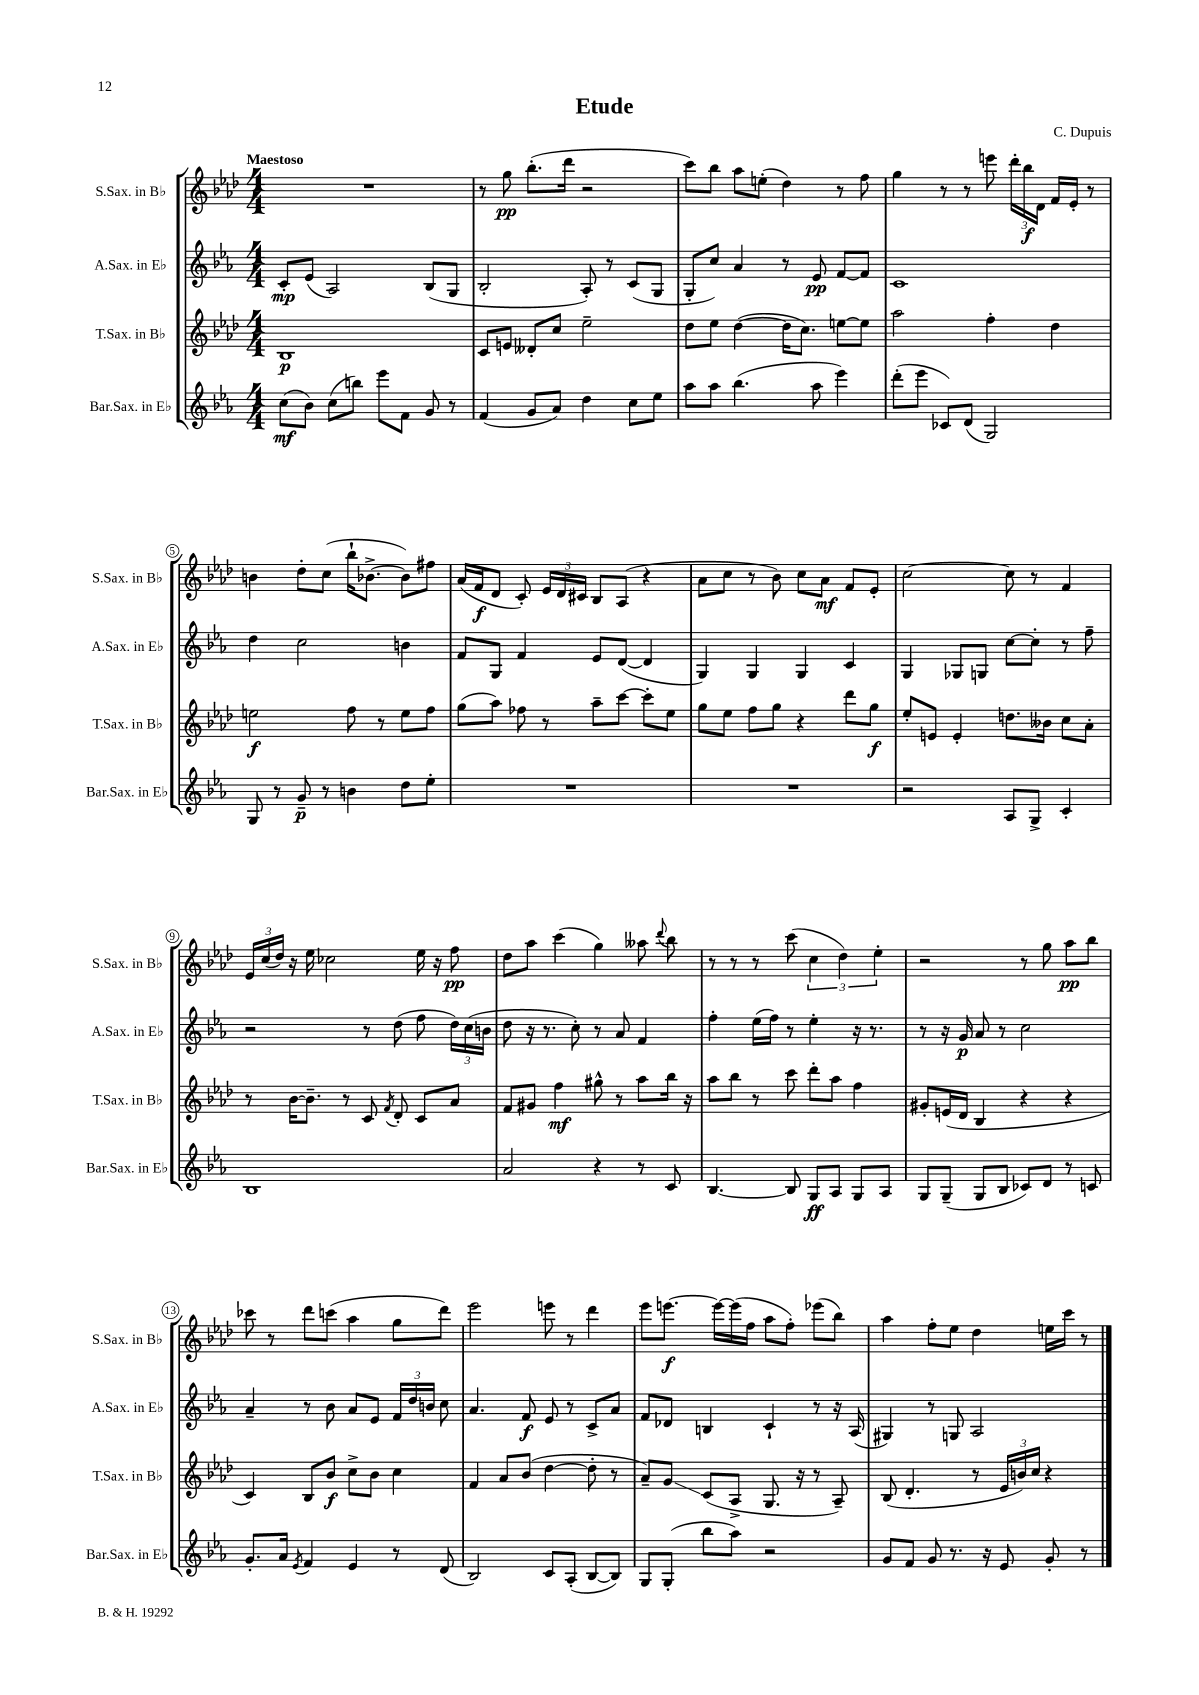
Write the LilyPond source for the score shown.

\header { title = "Etude" composer = "C. Dupuis" }
<<
\new StaffGroup <<
\new Staff = "s0" \with { instrumentName = "S.Sax. in Bb" shortInstrumentName = "S.Sax. in Bb" } {
    \clef treble \key aes \major \numericTimeSignature \time 4/4 \tempo "Maestoso"
    \autoBeamOff R1 |
    r8 g''8\pp bes''8.[-.( des'''16] r2 |
    c'''8[) bes''8] aes''8[ e''8]-.( des''4) r8 f''8 |
    g''4 r8 r8 e'''8 \tuplet 3/2 { des'''16[-. bes''16\f des'16] } f'16[ ees'16]-. r8 |
    b'4 des''8[-. c''8]( bes''16[-! bes'8.]~-> bes'8[) fis''8] |
    aes'16[( f'16\f des'8] c'8-.) \tuplet 3/2 { ees'16[ des'16 cis'16] } bes8[ aes8]( r4 |
    aes'8[ c''8] r8 bes'8) c''8[ aes'8]\mf f'8[ ees'8]-. |
    c''2~ c''8 r8 f'4 |
    \tuplet 3/2 { ees'16[ c''16( des''16]) } r16 ees''16 ces''2 ees''16 r16 f''8\pp |
    des''8[ aes''8] c'''4( g''4) aeses''8 \appoggiatura { des'''8 } bes''8 |
    r8 r8 r8 c'''8( \tuplet 3/2 { c''4 des''4) ees''4-. } |
    r2 r8 g''8 aes''8[\pp bes''8] |
    ces'''8 r8 des'''8[ c'''8]( aes''4 g''8[ des'''8]) |
    ees'''2 e'''8 r8 des'''4 |
    ees'''8[ e'''8.]~\f e'''16[~ e'''16( f''16] aes''8[ f''8]-.) ees'''8[( bes''8]) |
    aes''4 f''8[-. ees''8] des''4 e''16[ c'''16] r8 \bar "|." |
}
\new Staff = "s1" \with { instrumentName = "A.Sax. in Eb" shortInstrumentName = "A.Sax. in Eb" } {
    \clef treble \key ees \major \numericTimeSignature \time 4/4
    \autoBeamOff c'8[-.\mp ees'8]( aes2) bes8[( g8] |
    bes2-. aes8-.) r8 c'8[( g8] |
    g8[-. c''8]) aes'4 r8 ees'8\pp f'8[~ f'8] |
    c'1 |
    d''4 c''2 b'4 |
    f'8[ g8] f'4 ees'8[ d'8]~( d'4 |
    g4) g4 g4 c'4 |
    g4 ges8[ g8] c''8[~ c''8]-. r8 f''8-- |
    r2 r8 d''8( f''8 \tuplet 3/2 { d''16[) c''16( b'16] } |
    d''8 r16 r8. c''8-.) r8 aes'8 f'4 |
    f''4-. ees''16[( f''16]) r8 ees''4-. r16 r8. |
    r8 r16 g'16\p aes'8 r8 c''2 |
    aes'4-- r8 bes'8 aes'8[ ees'8] \tuplet 3/2 { f'16[ d''16 b'16] } c''8 |
    aes'4. f'8\f ees'8 r8 c'8[-> aes'8] |
    f'8[ des'8] b4 c'4-! r8 r16 aes16( |
    gis4) r8 g8 aes2 \bar "|." |
}
\new Staff = "s2" \with { instrumentName = "T.Sax. in Bb" shortInstrumentName = "T.Sax. in Bb" } {
    \clef treble \key aes \major \numericTimeSignature \time 4/4
    \autoBeamOff bes1\p |
    c'8[ e'8] deses'8[-. c''8] ees''2-- |
    des''8[ ees''8] des''4~( des''16[ c''8.]) e''8[~ e''8] |
    aes''2 f''4-. des''4 |
    e''2\f f''8 r8 e''8[ f''8] |
    g''8[( aes''8]) fes''8 r8 aes''8[-- c'''8]~ c'''8[-. ees''8] |
    g''8[ ees''8] f''8[ g''8] r4 des'''8[ g''8]\f |
    ees''8[-. e'8] e'4-. d''8.[ beses'16] c''8[ aes'8]-. |
    r8 bes'16[~ bes'8.]-- r8 c'8 \acciaccatura { f'8 } des'8-. c'8[ aes'8] |
    f'8[ gis'8] f''4\mf gis''8-^ r8 aes''8[ bes''16] r16 |
    aes''8[ bes''8] r8 c'''8 des'''8[-. aes''8] f''4 |
    gis'8[-. e'16( des'16] bes4 r4 r4 |
    c'4) bes8[ bes'8]\f c''8[-> bes'8] c''4 |
    f'4 aes'8[ bes'8]( des''4~ des''8-. r8 |
    aes'8[--) g'8]\glissando c'8[( aes8]-> g8. r16 r8 aes8--) |
    bes8( des'4.-. r8 \tuplet 3/2 { ees'16[ b'16) c''16] } r4 \bar "|." |
}
\new Staff = "s3" \with { instrumentName = "Bar.Sax. in Eb" shortInstrumentName = "Bar.Sax. in Eb" } {
    \clef treble \key ees \major \numericTimeSignature \time 4/4
    \autoBeamOff c''8[\mf( bes'8]) c''8[( b''8]) ees'''8[ f'8] g'8 r8 |
    f'4( g'8[ aes'8]) d''4 c''8[ ees''8] |
    aes''8[ aes''8] bes''4.( aes''8 ees'''4) |
    d'''8[-.( ees'''8] ces'8[) d'8]( g2) |
    g8 r8 g'8--\p r8 b'4 d''8[ ees''8]-. |
    R1 |
    R1 |
    r2 aes8[ g8]-> c'4-. |
    bes1 |
    aes'2 r4 r8 c'8 |
    bes4.~ bes8 g8[\ff aes8] g8[ aes8] |
    g8[ g8]--( g8[ bes8] ces'8[) d'8] r8 c'8 |
    g'8.[-. aes'16] \acciaccatura { ees'8 } f'4 ees'4 r8 d'8( |
    bes2) c'8[ aes8]-.( bes8[~ bes8]) |
    g8[ g8]-.( bes''8[ aes''8]) r2 |
    g'8[ f'8] g'8 r8. r16 ees'8 g'8-. r8 \bar "|." |
}
>>
>>
\layout { \context { \Score \override BarNumber.stencil = #(make-stencil-circler 0.1 0.3 ly:text-interface::print) } }
